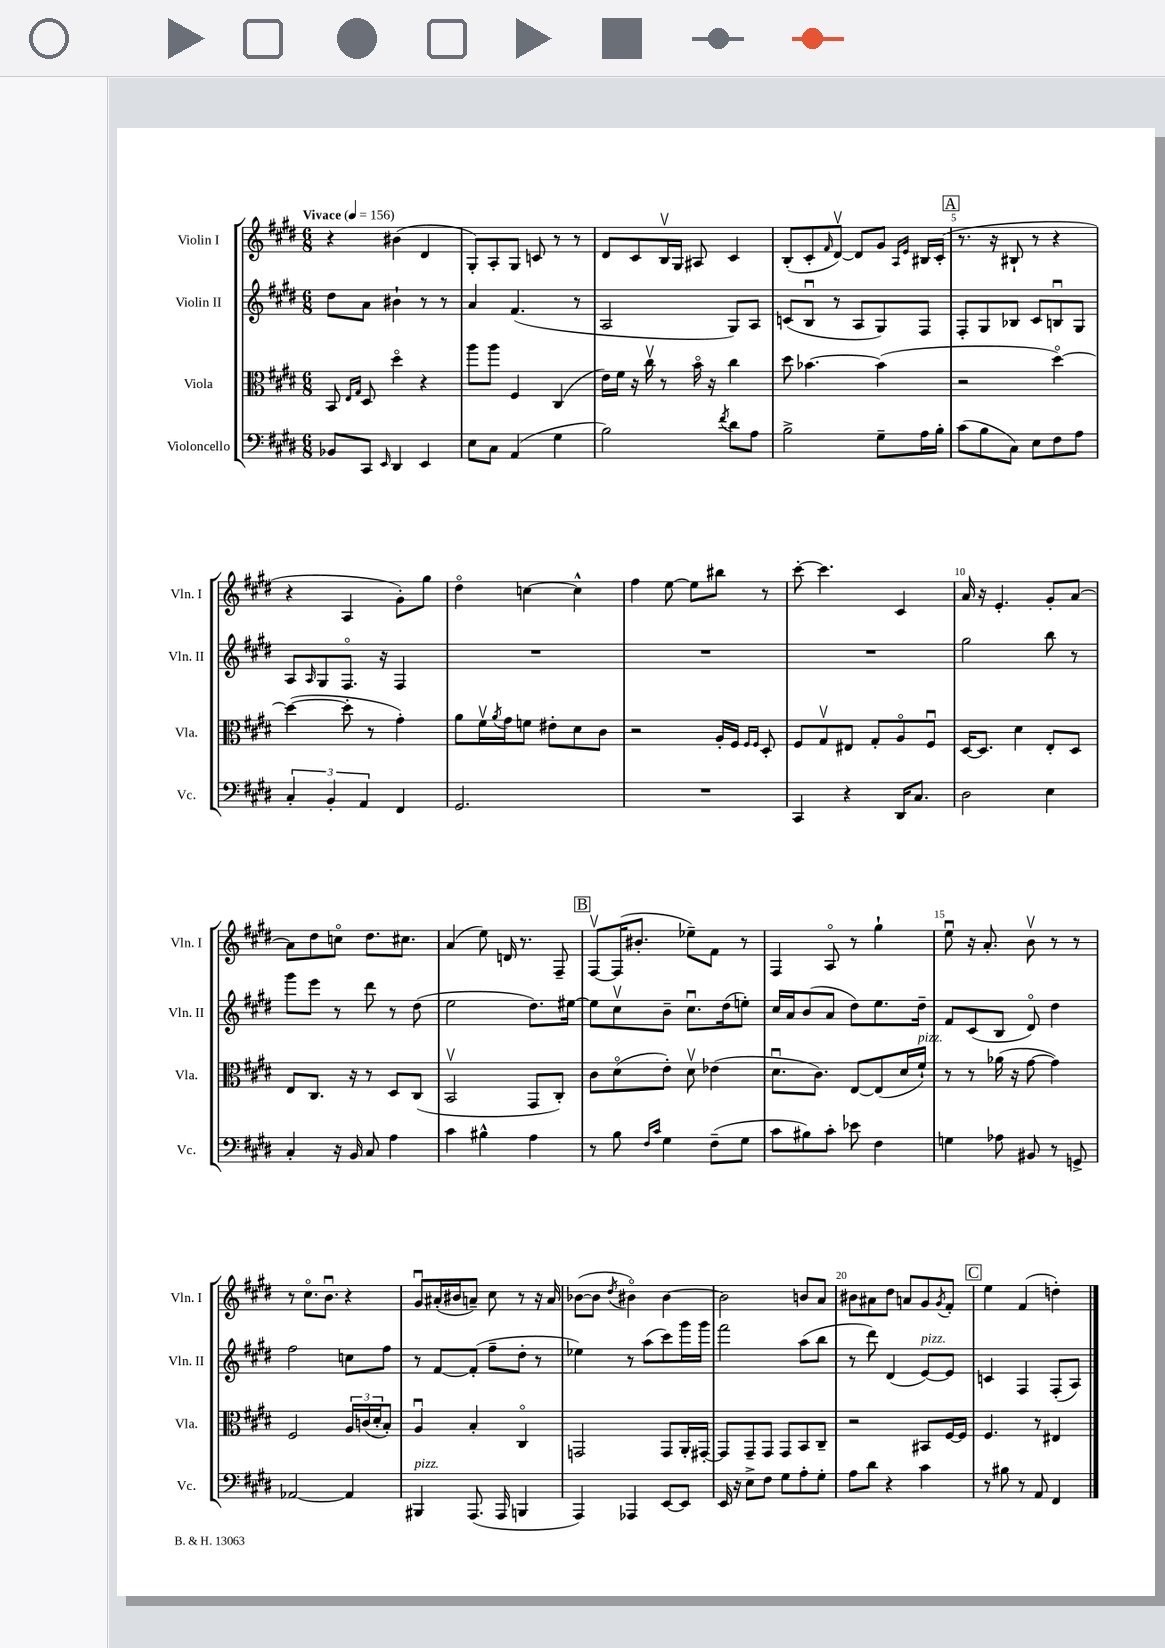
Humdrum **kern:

**kern	**kern	**kern	**kern
*part4	*part3	*part2	*part1
*staff4	*staff3	*staff2	*staff1
*I"Violoncello	*I"Viola	*I"Violin II	*I"Violin I
*I'Vc.	*I'Vla.	*I'Vln. II	*I'Vln. I
*clefF4	*clefC3	*clefG2	*clefG2
*k[f#c#g#d#]	*k[f#c#g#d#]	*k[f#c#g#d#]	*k[f#c#g#d#]
*M6/8	*M6/8	*M6/8	*M6/8
*MM156	*MM156	*MM156	*MM156
=1	=1	=1	=1
!	!	!	!LO:TX:a:B:t=Vivace
8BB-X/L	8BB/	8dd#\L	4r
.	16qqE/LL	.	.
.	16qqG#/JJ	.	.
8CC#/J	8D#/	8a\J	.
16qqEE/	.	.	.
4DD#/	4dd#\	4b#X`\	(4b#X\
4EE/	4r	8r	4d#/
.	.	8r	.
=2	=2	=2	=2
8E\L	8aa\L	4a/	8G#'/L)
8C#\J	8aa\J	.	8A'/
(4AA/	4F#/	(4.f#/	8G#/J
.	.	.	8cn/
4G#\	(4C#/	.	8r
.	.	8r	8r
=3	=3	=3	=3
2B\)	16e\LL)	2A/	8d#/L
.	16f#\JJ	.	.
.	16r	.	8c#/
.	16cc#v\	.	.
.	8r	.	16Bv/L
.	.	.	16G#/JJ
.	16b\	.	8A#X/
.	16r	.	.
8qf#/	.	.	.
8d#\L	4cc#\	8G#/L)	4c#/
8A\J	.	8A/J	.
=4	=4	=4	=4
2B^\	8dd#\	(8cn/L	(8B'/L
.	[4.b-X\	8Bu/J	8c#'/
.	.	.	16qqf#/
.	.	8r	[8d#v/J)
.	.	8A/L	8d#/L]
8G#~\L	(4b-\]	8G#/)	8g#/J
.	.	.	16qqA/LL
.	.	.	16qqe/JJ
16A\L	.	8F#/J	16B#X/LL
16B'\JJ	.	.	(16c#'/JJ
!!LO:REH:place=s1:t=A
=5	=5	=5	=5
(8c#\L	2r	8F#'/L	8.r
8B\	.	8G#/	.
.	.	.	16r
8C#\J)	.	8B-X/J	8B#X`/
8E\L	.	8c#/L	8r
8F#\	[4dd#\)	8Bnu/	4r
8A\J	.	8G#/J	.
!!LO:LB:g=z
=6	=6	=6	=6
6C#'/	(4dd#\_	8A/L	4r
.	.	16qqA/	.
.	.	8G#/	.
6BB'/	.	.	.
.	8dd#'\]	8.F#/J	4A/
6AA/	.	.	.
.	8r	.	.
.	.	16r	.
4FF#/	4g#'\)	4F#/	8g#'\L)
.	.	.	8gg#\J
=7	=7	=7	=7
2.GG#/	8a\L	2.r	4dd#\
.	16f#v\L	.	.
.	8qa/	.	.
.	16g#\J	.	.
.	8fn\J	.	[4ccn\
.	8e#X'\L	.	.
.	8d#\	.	4cc^^\]
.	8c#\J	.	.
=8	=8	=8	=8
2.r	2r	2.r	4ff#\
.	.	.	[8ee\
.	.	.	8ee\L]
.	16A'/LL	.	8bb#X\J
.	16F#/JJ	.	.
.	16qqF#/LL	.	.
.	16qqF#/JJ	.	.
.	8D#'/	.	8r
=9	=9	=9	=9
4CC#/	8F#/L	2.r	[8ccc#'\
.	8G#v/	.	4.ccc#\]
4r	8E#X/J	.	.
.	8G#'/L	.	.
16DD#/KL	8A/	.	4c#/
8.C#/J	.	.	.
.	8F#u/J	.	.
=10	=10	=10	=10
2D#\	[16D#/KL	2gg#\	16a/
.	8.D#/J]	.	16r
.	.	.	4.e'/
.	4d#\	.	.
4E\	8E'/L	8bb\	8g#'/L
.	8D#/J	8r	[8a/J
!!LO:LB:g=z
=11	=11	=11	=11
4C#'/	8E/L	8ggg#\L	8a\L]
.	8.C#/J	8eee\J	8dd#\
16r	.	8r	8ccn\J
16BB/	16r	.	.
8C#/	8r	8ddd#\	8.dd#\L
4A\	8D#/L	8r	.
.	.	.	8.cc#X\J
.	(8C#/J	(8dd#\	.
=12	=12	=12	=12
4c#\	2BBv/	2ee\	(4a/
4B#X^^\	.	.	8ee\)
.	.	.	16dn/
.	.	.	8.r
4A\	8GG#/L	8.dd#\L)	.
.	8C#'/J)	.	8F#~/
.	.	[16ee#X\Jk	.
!!LO:REH:place=s1:t=B
=13	=13	=13	=13
8r	8c#\L	8ee#\L]	[8F#v/L
8B\	(8d#\	8cc#v\	(16F#/K]
.	.	.	8.b#X'/J
16qqF#/LL	.	.	.
16qqc#/JJ	.	.	.
4G#\	8e'\J)	8b~\J	.
.	8d#v\	8.cc#u\L	8ee-X~\L)
(8F#~\L	(4e-X\	.	8f#\J
.	.	(16dd#\k	.
8G#\J	.	8een'\J)	8r
=14	=14	=14	=14
8c#\L	8.d#u\L	16cc#/LL	4F#/
.	.	16a/J	.
8B#X\)	.	(8b/	.
.	8.c#\J)	.	.
8c#'\J	.	8a/J	8A/
8e-X\	[8E/L	8dd#\L)	8r
4F#\	(8E/]	8.ee\	4gg#`\
.	16d#/L	.	.
!	!LO:TX:a:i:t=pizz.	!	!
.	16f#`/JJ)	16dd#~\Jk	.
=15	=15	=15	=15
4Gn\	8r	8f#/L	8eeu\
.	8r	(8c#/	16r
.	.	.	8.a'/
8A-X\	(16a-X\	8B/J	.
.	16r	.	.
8BB#X/	[8g#\	8d#/)	8bv\
8r	4g#\])	4dd#\	8r
8GGn^/	.	.	8r
!!LO:LB:g=z
=16	=16	=16	=16
[2AA-X/	2F#/	2ff#\	8r
.	.	.	8.cc#\L
.	.	.	8.bu\J
4AA-/]	24A/LL	8ccn\L	4r
.	(24cn/	.	.
.	24d#'/J	.	.
.	8B'/J)	8ff#\J	.
=17	=17	=17	=17
!LO:TX:a:i:t=pizz.	!	!	!
4BBB#X/	4Au/	8r	8g#u/L
.	.	[8f#/L	(16a#X'/L
.	.	.	16b#X/J
(8.AAA/	4B'/	(8f#'/J]	8an~/J)
.	.	8ff#~\L	8cc#\
16AAA/	.	.	.
4BBBn/	4C#/	8dd#'\J	8r
.	.	8r	16r
.	.	.	16a/
=18	=18	=18	=18
4AAA/)	2GGn/	4ee-X\)	([8b-X\L
.	.	.	8b-\J]
.	.	.	8qdd#/
4AAA-X/	.	8r	4b#X\)
.	.	(8aa\L	.
[8EE/L	8GG/L	8ccc#\)	[4b#\
8EE/J]	16AA'/L	16ggg#\L	.
.	[16GG#X'/JJ	16ggg#\JJ	.
=19	=19	=19	=19
16EE/	8GG#/L]	2fff#\	2b#\]
16r	.	.	.
8E^\L	8GG#~/	.	.
8F#\J	8GG#/J	.	.
8G#\L	8GG#/L	.	.
8A'\	8BB/	(8aa\L	8bn/L
8G#'\J	8C#~/J	8bb\J	8a/J
=20	=20	=20	=20
8A\L	2r	8r	8b#X\L
8d#\J	.	8ddd#\)	8a#X\
4r	.	(4d#/	8dd#\J
.	.	.	8an/L
!	!	!LO:TX:a:i:t=pizz.	!
4c#\	8BB#X/L	[8e/L)	8g#/
.	.	.	8qg#/
.	[16F#/L	8e/J]	8f#'/J
.	16F#/JJ]	.	.
!!LO:REH:place=s1:t=C
=21	=21	=21	=21
8r	4.F#/	4cn/	4ee\
8B#X\	.	.	.
8r	.	4F#/	(4f#/
8AA/	8r	.	.
4FF#/	4E#X/	(8F#'/L	4ddn'\)
.	.	8A/J)	.
==	==	==	==
*-	*-	*-	*-
